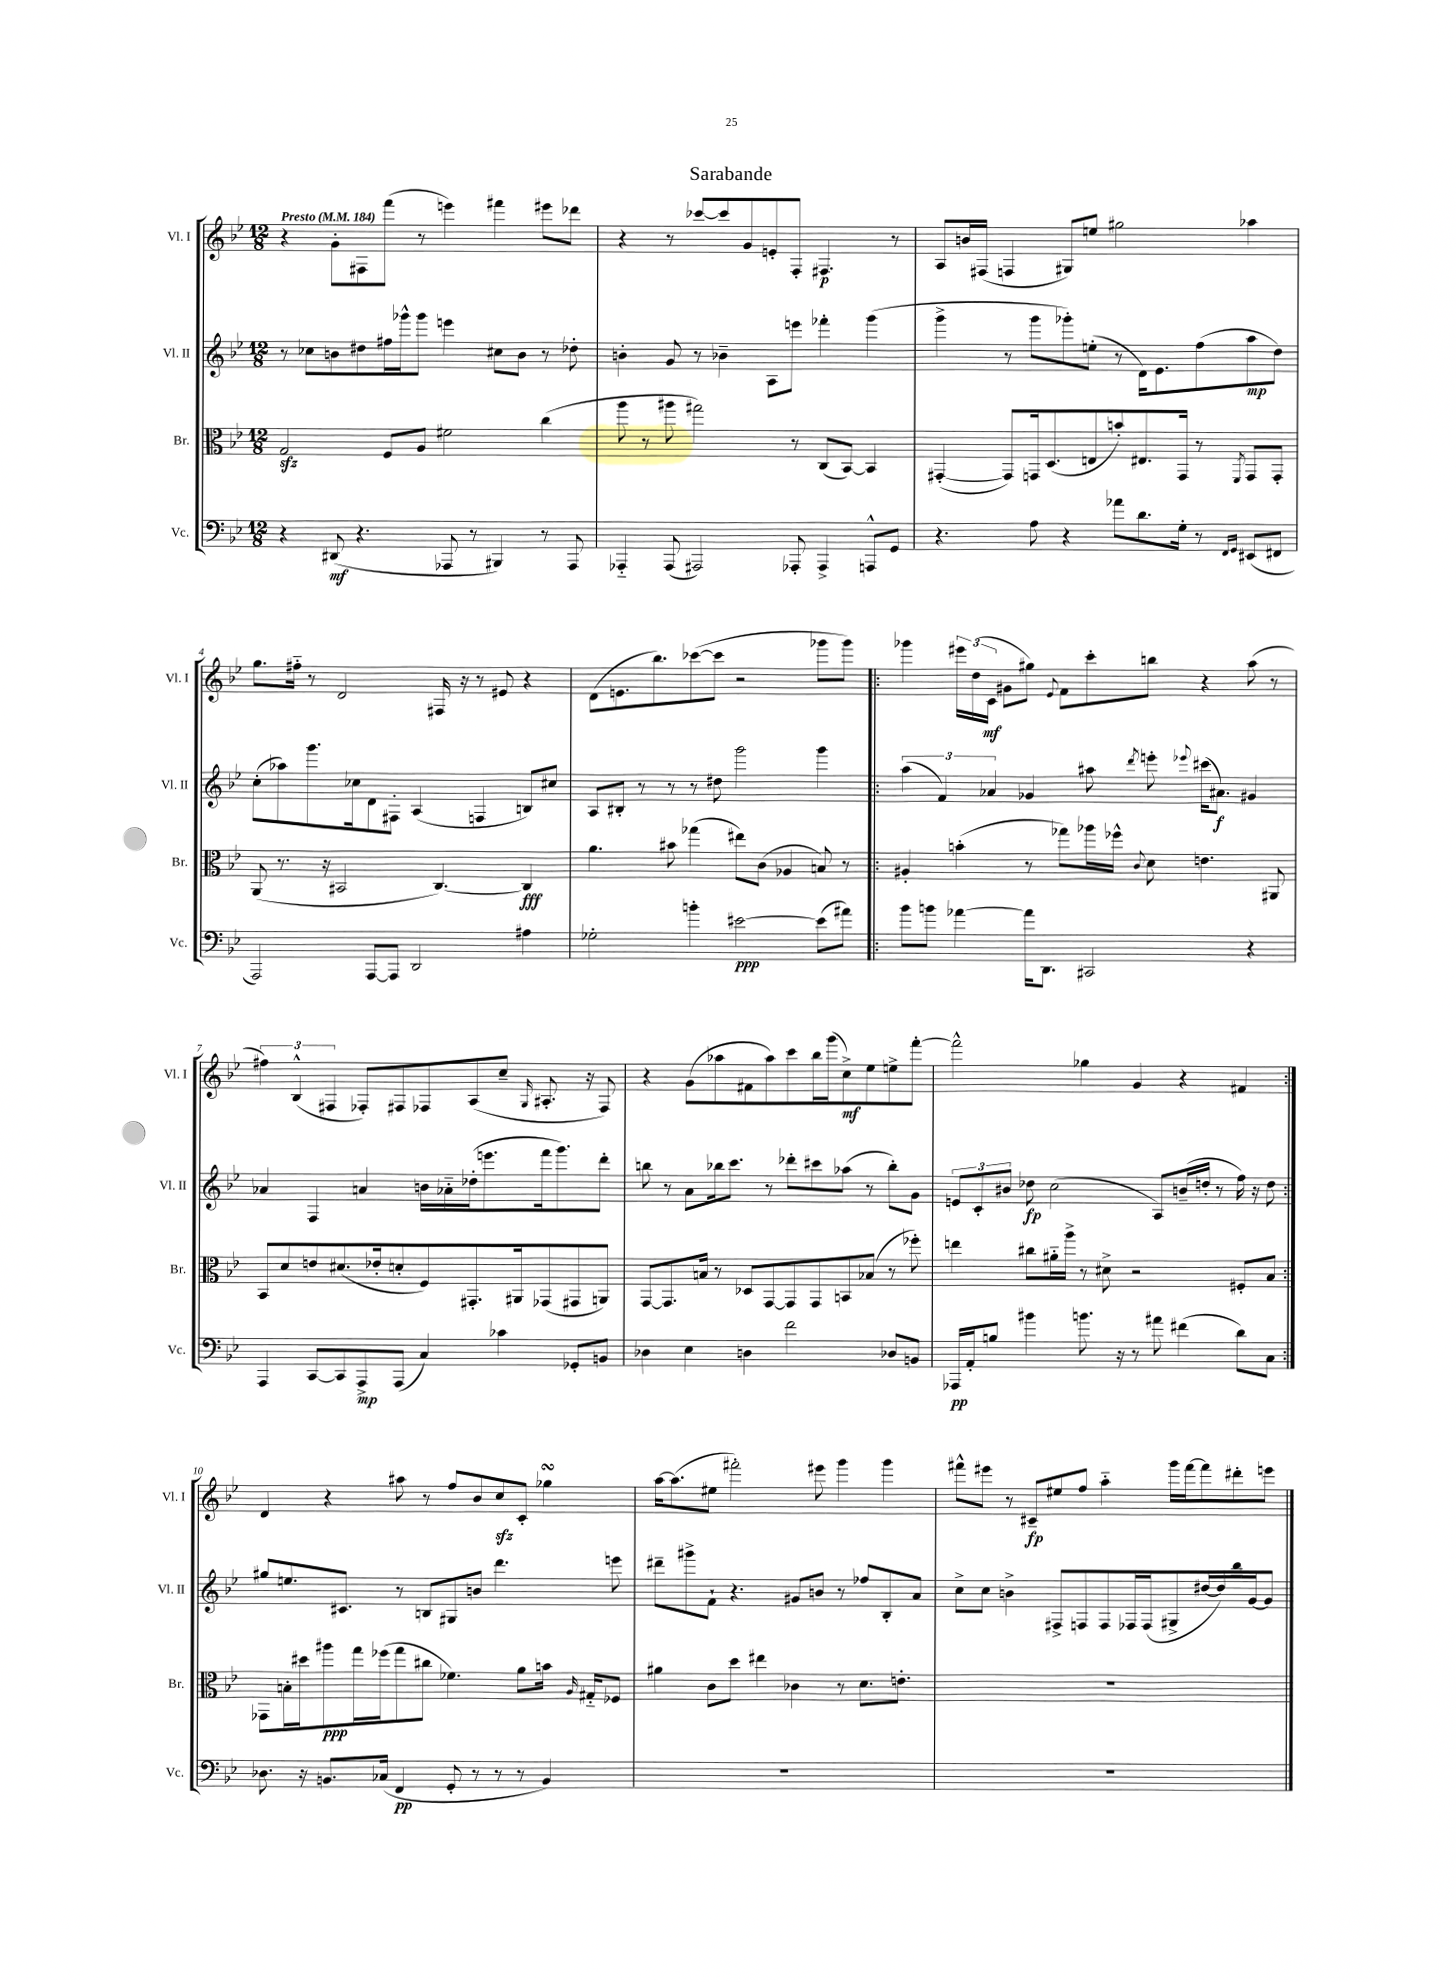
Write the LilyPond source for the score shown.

\header { title = "Sarabande" }
<<
\new StaffGroup <<
\new Staff = "s0" \with { instrumentName = "Vl. I" shortInstrumentName = "Vl. I" } {
    \clef treble \key bes \major \numericTimeSignature \time 12/8 \tempo "Presto" 4 = 184
    \autoBeamOff r4 g'8[-. fis8 f'''8]( r8 e'''4) fis'''4 eis'''8[ des'''8] |
    r4 r8 ces'''8[~ ces'''8 g'8 e'8-. f8]-. fis4.\p r8 |
    a8[ b'16 fis16]( f4 gis8[) e''8] gis''2 aes''4 |
    g''8.[ fis''16]-_ r8 d'2 fis16 r16 r8 eis'8 r4 |
    d'8[( e'8. bes''8.) ces'''8~( ces'''8] r2 ges'''8[ ges'''8]) |
    \repeat volta 2 { ges'''4 \tuplet 3/2 { eis'''16[ d''16( c'16]\mf } gis'8[ gis''8]) \appoggiatura { ees'8 } f'8[ c'''8-. b''8] r4 a''8( r8 |
    \tuplet 3/2 { fis''4) bes4-^( fis4 } fes8[-.) fis8 fes8 a8( c''8]-- \grace { g16 } ais8.-. r16 fes8) |
    r4 g'8[( aes''8 fis'8 aes''8) c'''8 bes''16 g'''16( c''8->\mf) ees''8 e''8-> f'''8]~-. |
    f'''2-^ ges''4 g'4 r4 fis'4 | }
    d'4 r4 ais''8 r8 f''8[ bes'8 c''8\sfz c'8]-. ges''4\turn |
    a''16[~ a''8.( eis''8] fis'''2-.) eis'''8 g'''4 g'''4 |
    fis'''8[-^ eis'''8] r8 cis'8[--\fp eis''8 f''8] a''4-_ g'''16[ fis'''16~ fis'''8 dis'''8-. e'''8] \bar "|." |
}
\new Staff = "s1" \with { instrumentName = "Vl. II" shortInstrumentName = "Vl. II" } {
    \clef treble \key bes \major \numericTimeSignature \time 12/8
    \autoBeamOff r8 ces''8[ b'8 dis''8 fis''16 ges'''16-^ ges'''8] e'''4 cis''8[ b'8] r8 des''8-. |
    b'4-. g'8 r8 bes'4-- a8[ e'''8] fes'''4-. g'''4( |
    g'''4-> r8 g'''8[ ges'''8-.) e''8]-.( r8 d'16[) ees'8. f''8( a''8\mp d''8]) |
    c''8[-.( aes''8) g'''8. ces''16 d'8 fis8]-. a4( f4 b8[) cis''8] |
    a8[ bis8]-. r8 r8 r8 dis''8 g'''2 g'''4 |
    \repeat volta 2 { \tuplet 3/2 { a''4( f'4) aes'4 } ges'4 ais''8 \acciaccatura { d'''8 } e'''8-. \appoggiatura { ees'''8 } cis'''16[( ais'8.]\f) gis'4 |
    aes'4 f4 a'4 b'16[ aes'16-_ des''16-.( e'''8. f'''16 g'''8.) d'''8]-. |
    b''8 r8 a'8[ bes''16 c'''8.] r8 des'''8[-. cis'''8 aes''8]( r8 bes''8[-.) g'8] |
    \tuplet 3/2 { e'8[ c'8-. bis'8] } des''8\fp c''2( a8[) b'16--( d''16]-. r8 f''16) r16 d''8 | }
    gis''8[ e''8. cis'8.] r8 b8[ gis8 b'8] d'''4. e'''8 |
    dis'''8[-- gis'''8-> f'8]-! r4. gis'8[ b'8] r8 fes''8[ bes8-. a'8] |
    c''8[-> c''8] b'4-> fis8[-> f8 f8 fes16 fes16( gis8-> dis''16~ dis''16) d'''16 g'16~ g'8] \bar "|." |
}
\new Staff = "s2" \with { instrumentName = "Br." shortInstrumentName = "Br." } {
    \clef alto \key bes \major \numericTimeSignature \time 12/8
    \autoBeamOff g2\sfz f8[ a8] fis'2 c''4( |
    a''8 r8 ais''8 gis''2) r8 c8[( bes,8]~) bes,4 |
    gis,4~-.( gis,8[) g,16 d8.( e8 b'8-.) eis8. g,16] r8 \acciaccatura { f,8 } g,8[ g,8]-. |
    a,8( r8. r16 bis,2 c4.~) c4\fff |
    a'4. bis'8 ges''4( eis''8[) c'8]( aes4 b8) r8 |
    \repeat volta 2 { ais4-. b'4-.( r8 ges''8[) aes''16 fes''16]-^ \appoggiatura { c'8 } d'8 e'4. ais,8 |
    bes,8[ d'8 e'8 dis'8.( ees'16-. d'8-. f8) gis,8.-. ais,16 ges,8( gis,8 a,8]) |
    g,8[~ g,8. b16] r8 des8[ g,8~ g,8 g,8 b,8 bes8]( r8 fes''8-.) |
    e''4 cis''8[ ais'16-_ a''16]-> r8 dis'8-> r2 fis8[-. bes8] | }
    ges,8[ b16-. dis''16 ais''8\ppp g''16 fes''16( g''8 cis''8] fes'4.) a'8[ b'16] \grace { a16 } gis16[-_ fes8] |
    ais'4 c'8[ d''8] eis''4 ces'4 r8 d'8.[ e'8.]-. |
    R1. \bar "|." |
}
\new Staff = "s3" \with { instrumentName = "Vc." shortInstrumentName = "Vc." } {
    \clef bass \key bes \major \numericTimeSignature \time 12/8
    \autoBeamOff r4 dis,8\mf( r4. aes,,8 r8 bis,,4) r8 aes,,8 |
    aes,,4-_ aes,,8( ais,,2) aes,,8-. aes,,4-> a,,8[-^ g,8] |
    r4. a8 r4 aes'8[ d'8. g16]-. r8 \grace { f,16[ g,16] } eis,8[( fis,8] |
    a,,2) a,,8[~ a,,8] d,2 ais4 |
    ges2-. b'4-. eis'2~\ppp eis'8[( ais'8]) |
    \repeat volta 2 { bes'8[ b'8] aes'4~ aes'16[ d,8.] cis,2 r4 |
    a,,4 c,8[~ c,8 a,,8->\mp a,,8]( c4) ces'4 ges,8[-. b,8] |
    des4 ees4 d4 f'2 des8[ b,8] |
    aes,,16[\pp a,16-. b8] bis'4 b'8. r16 r8 ais'8 fis'4( d'8[) c8] | }
    des8. r16 b,8.[ ces16]( f,4\pp g,8-. r8 r8 r8 b,4) |
    R1. |
    R1. \bar "|." |
}
>>
>>
